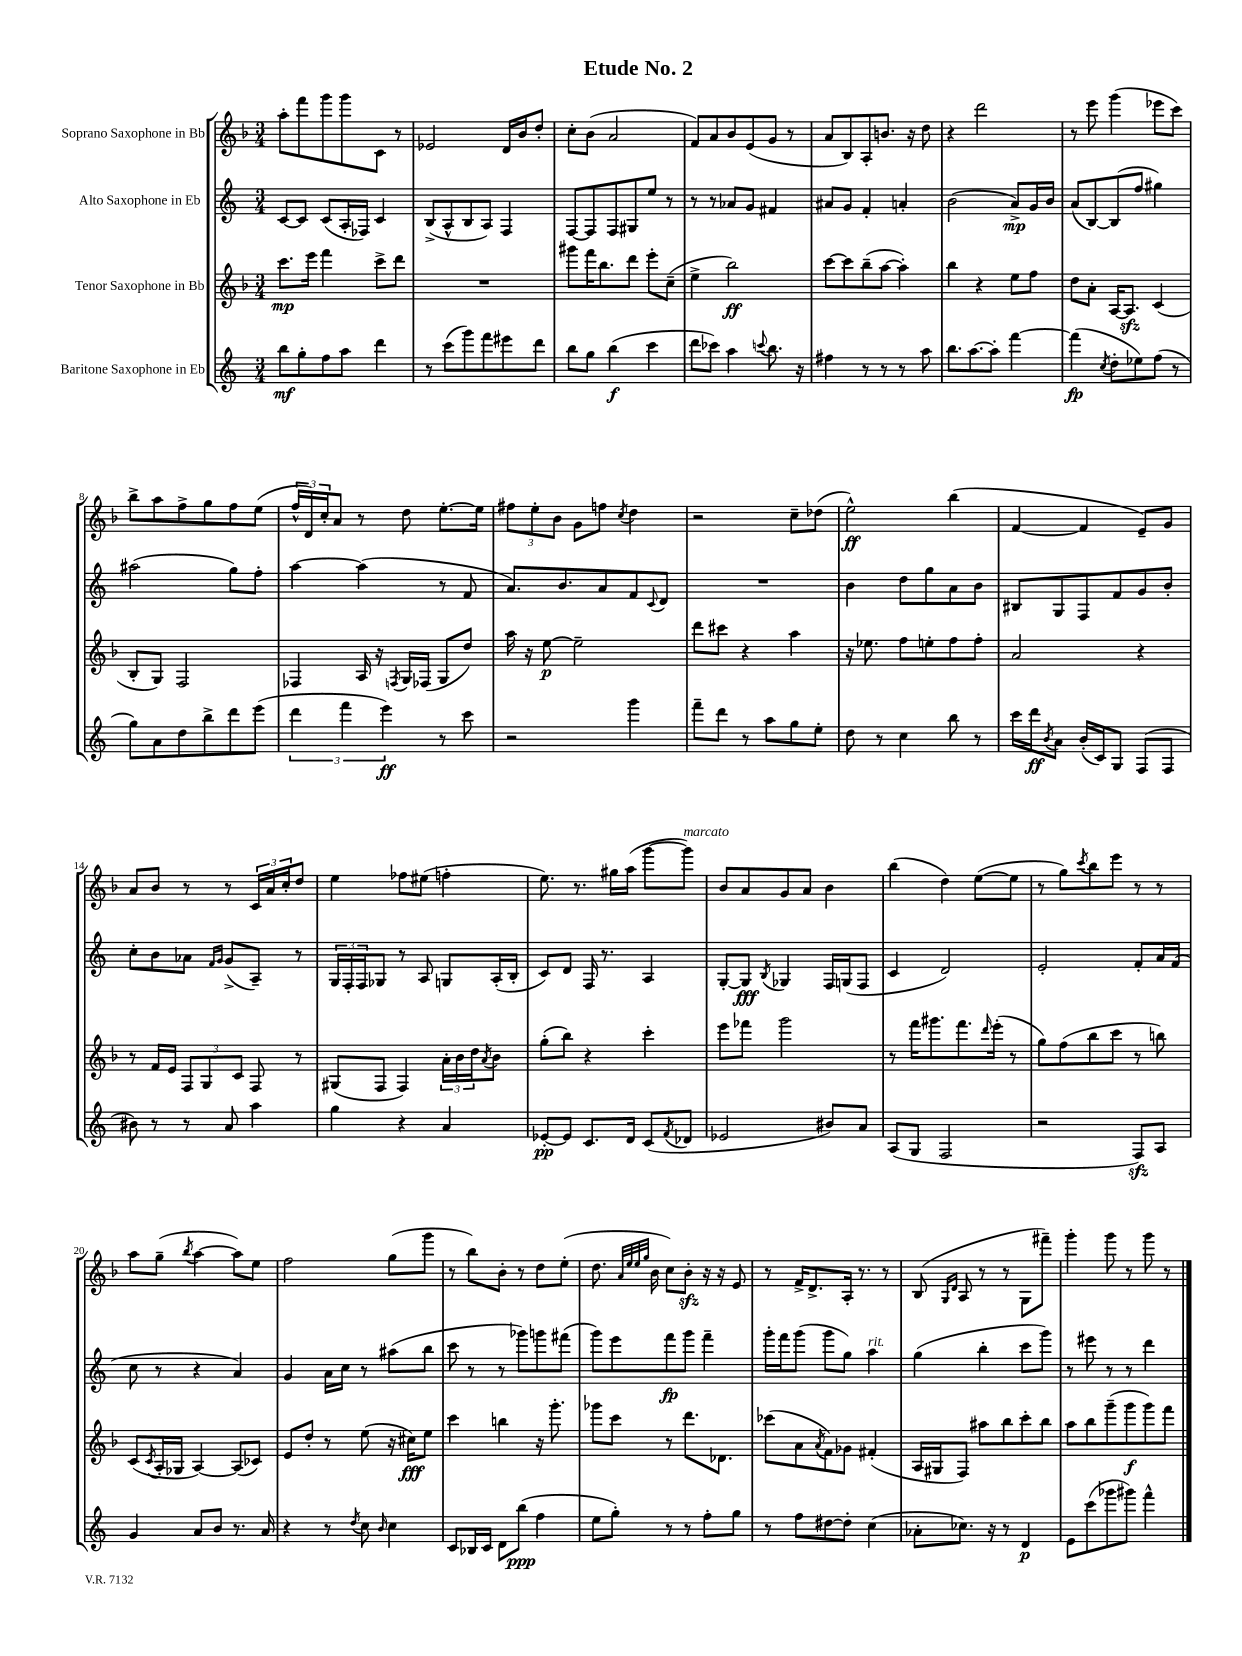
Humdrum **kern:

**kern	**kern	**kern	**kern
*staff4	*staff3	*staff2	*staff1
*clefG2	*clefG2	*clefG2	*clefG2
*k[]	*k[b-]	*k[]	*k[b-]
*M3/4	*M3/4	*M3/4	*M3/4
8bb	8.ccc	[8c	8aa'
8gg'	.	8c]	8fff
.	16eee	.	.
8ff	4fff	(8c	8ggg
8aa	.	16A'	8ggg
.	.	16F-)	.
4ddd	8ccc^	4c	8c
.	8ddd	.	8r
=	=	=	=
8r	2.r	(8B^	2e-
(8ccc	.	8A^^	.
8ggg)	.	8B	.
8fff	.	8A)	.
8eee#	.	4F	16d
.	.	.	16b-
8ddd	.	.	8dd'
=	=	=	=
8bb	8ggg#	[8F	8cc'
8gg	16fff	8F]	(8b-
.	8.bb-	.	.
(4bb	.	8F	2a
.	8ddd	8G#	.
4ccc	8eee'	8ee	.
.	(8cc~	8r	.
=	=	=	=
8ddd	4ee^	8r	8f)
8ccc-)	.	8r	8a
4aa	2bb-)	8a-	8b-
.	.	8g	(8e
8qqccc	.	.	.
8.bb	.	4f#	8g
.	.	.	8r
16r	.	.	.
=	=	=	=
4ff#	[8ccc	8a#	8a
.	8ccc]	8g	8B-)
8r	(8bb-~	4f'	8A'
8r	[8aa	.	8.b
8r	4aa'])	4a'	.
.	.	.	16r
8aa	.	.	8dd
=	=	=	=
8.bb	4bb-	(2b	4r
[8.aa	.	.	.
.	4r	.	2ddd
8aa']	.	.	.
[4fff	8ee	8a^)	.
.	8ff	16g	.
.	.	16b	.
=	=	=	=
(4fff]	8dd	(8a	8r
.	8a'	[8B)	8eee
8qcc	.	.	.
8dd'	[16A	(8B]	(4ggg
.	8.A]	.	.
8ee-)	.	8ff	.
(8ff	(4c	4gg#)	8eee-
8r	.	.	8ccc)
=	=	=	=
8gg)	8B-'	(2aa#	8bb-^
8a	8G)	.	8aa
8dd	2F	.	8ff^
8bb^	.	.	8gg
8ddd	.	8gg)	8ff
(8eee	.	8ff'	(8ee
=	=	=	=
6ddd	4F-	[4aa	24ff^^
.	.	.	24d)
.	.	.	24cc'
.	.	.	8a
6fff	.	.	.
.	16A	(4aa]	8r
.	16r	.	.
6eee)	.	.	.
.	8qF	.	.
.	16G	.	8dd
.	(16F-	.	.
8r	8G	8r	[8.ee'
8ccc	8dd)	8f	.
.	.	.	16ee]
=	=	=	=
2r	16aa	8.a)	12ff#
.	16r	.	.
.	.	.	12ee'
.	[8ee	.	.
.	.	.	12b-
.	.	8.b	.
.	2ee~]	.	8g
.	.	8a	8ff
.	.	.	8qcc
4ggg	.	8f	4dd
.	.	8qqc	.
.	.	8d	.
=	=	=	=
8fff~	8ddd	2.r	2r
8ddd	8ccc#	.	.
8r	4r	.	.
8aa	.	.	.
8gg	4aa	.	8cc~
8ee'	.	.	(8dd-
=	=	=	=
8dd	16r	4b	2ee^^)
.	8.ee-	.	.
8r	.	.	.
4cc	8ff	8dd	.
.	8ee'	8gg	.
8bb	8ff	8a	(4bb-
8r	8ff'	8b	.
=	=	=	=
16ccc	2a	8B#	[4f
16ddd	.	.	.
8qb	.	.	.
8a	.	8G	.
(16b'	.	8F	4f]
16c)	.	.	.
8G	.	8f	.
(8F	4r	8g	8e~)
8F	.	8b'	8g
=	=	=	=
8b#)	8r	8cc'	8a
8r	16f	8b	8b-
.	16e	.	.
8r	12F	8a-	8r
.	12G	.	.
.	.	16qqf	.
.	.	16qqg	.
8a	.	(8g^	8r
.	12c	.	.
4aa	8F	8A~)	24c
.	.	.	24a
.	.	.	24cc'
.	8r	8r	8dd
=	=	=	=
4gg	(8G#	24G	4ee
.	.	24F'	.
.	.	24F	.
.	8F	8G-	.
4r	4F)	8r	8ff-
.	.	8A	(8ee#
4a	24a'	8G	4ff'
.	24b-	.	.
.	24dd	.	.
.	8qa	.	.
.	8b-	(16A'	.
.	.	16B'	.
=	=	=	=
[8e-'	(8gg'	8c)	8.ee)
8e-]	8bb-)	8d	.
.	.	.	8.r
8.c	4r	16F	.
.	.	8.r	.
.	.	.	16gg#
16d	.	.	(16aa
(8c	4ccc'	4A	[8ggg
8qf	.	.	.
8d-	.	.	8ggg])
=	=	=	=
2e-	8eee	[8G'	8b-
.	8fff-	8G]	8a
.	.	8qB	.
.	2ggg	4G-	8g
.	.	.	8a
8b#)	.	16F	4b-
.	.	(16G	.
8a	.	8F	.
=	=	=	=
(8A	8r	4c	(4bb-
8G	16fff	.	.
.	8.ggg#	.	.
2F	.	2d)	4dd)
.	8.fff	.	.
.	.	.	([8ee
.	16qqddd	.	.
.	(16eee'	.	.
.	8r	.	8ee]
=	=	=	=
2r	8gg)	2e'	8r
.	(8ff	.	8gg)
.	.	.	8qccc
.	8bb-	.	8bb-
.	8ccc	.	8eee
8F)	8r	8f'	8r
8A	8bb)	16a	8r
.	.	(16f	.
=	=	=	=
4g	(8c	8cc	8aa
.	8qc	.	.
.	16A'	8r	(8gg~
.	16G-	.	.
.	.	.	8qbb-
8a	[4A)	4r	[4aa
8b	.	.	.
8.r	(8A]	4a)	8aa])
.	8c-)	.	8ee
16a	.	.	.
=	=	=	=
4r	8e	4g	2ff
.	8dd'	.	.
8r	8r	16a	.
.	.	16cc	.
8qdd	.	.	.
8cc	(8ee	8r	.
16qqb	.	.	.
4cc	16r	(8aa#	(8gg
.	16cc#)	.	.
.	8ee	8bb	8ggg
=	=	=	=
8c	4ccc	8ccc	8r
16B-	.	8r	8bb-)
16c	.	.	.
8d	4bb	8r	8b-'
(8bb	.	8ggg-)	8r
4ff	16r	8ggg	8dd
.	8.ggg'	.	.
.	.	(8fff#	(8ee'
=	=	=	=
8ee	8ggg-	8ggg)	8.dd
8gg')	8ccc	8eee	.
.	.	.	32qqa
.	.	.	32qqee
.	.	.	32qqee
.	.	.	32qqgg
.	.	.	16b-
8r	8r	8fff	8cc)
8r	8.ddd	8ggg	8b-'
8ff'	.	4fff~	16r
.	8.d-	.	16r
8gg	.	.	8e
=	=	=	=
8r	(8ccc-	16ggg'	8r
.	.	16fff	.
8ff	8a	(8ggg	16f^
.	.	.	8.d^
.	8qa	.	.
[8dd#	8f)	8ggg	.
8dd#']	8g-	8gg)	16A'
.	.	.	8.r
(4cc	(4f#'	4aa	.
.	.	.	8r
=	=	=	=
8a-'	16A	(4gg	(8B-
.	16G#	.	.
.	.	.	16qqG
.	.	.	16qqd
8.cc-)	8F)	.	8A
.	8aa#	4bb'	8r
16r	.	.	.
8r	8bb-	.	8r
4d	8ccc'	8ccc	8G
.	8bb-	8ggg)	8fff#~)
=	=	=	=
8e	8aa	8r	4ggg'
(8ccc	8bb-	8eee#	.
8ggg-	(8ggg~	8r	8ggg
8ggg#)	8ggg	8r	8r
4fff^^	8ggg)	4ddd	8ggg
.	8fff	.	8r
==	==	==	==
*-	*-	*-	*-
